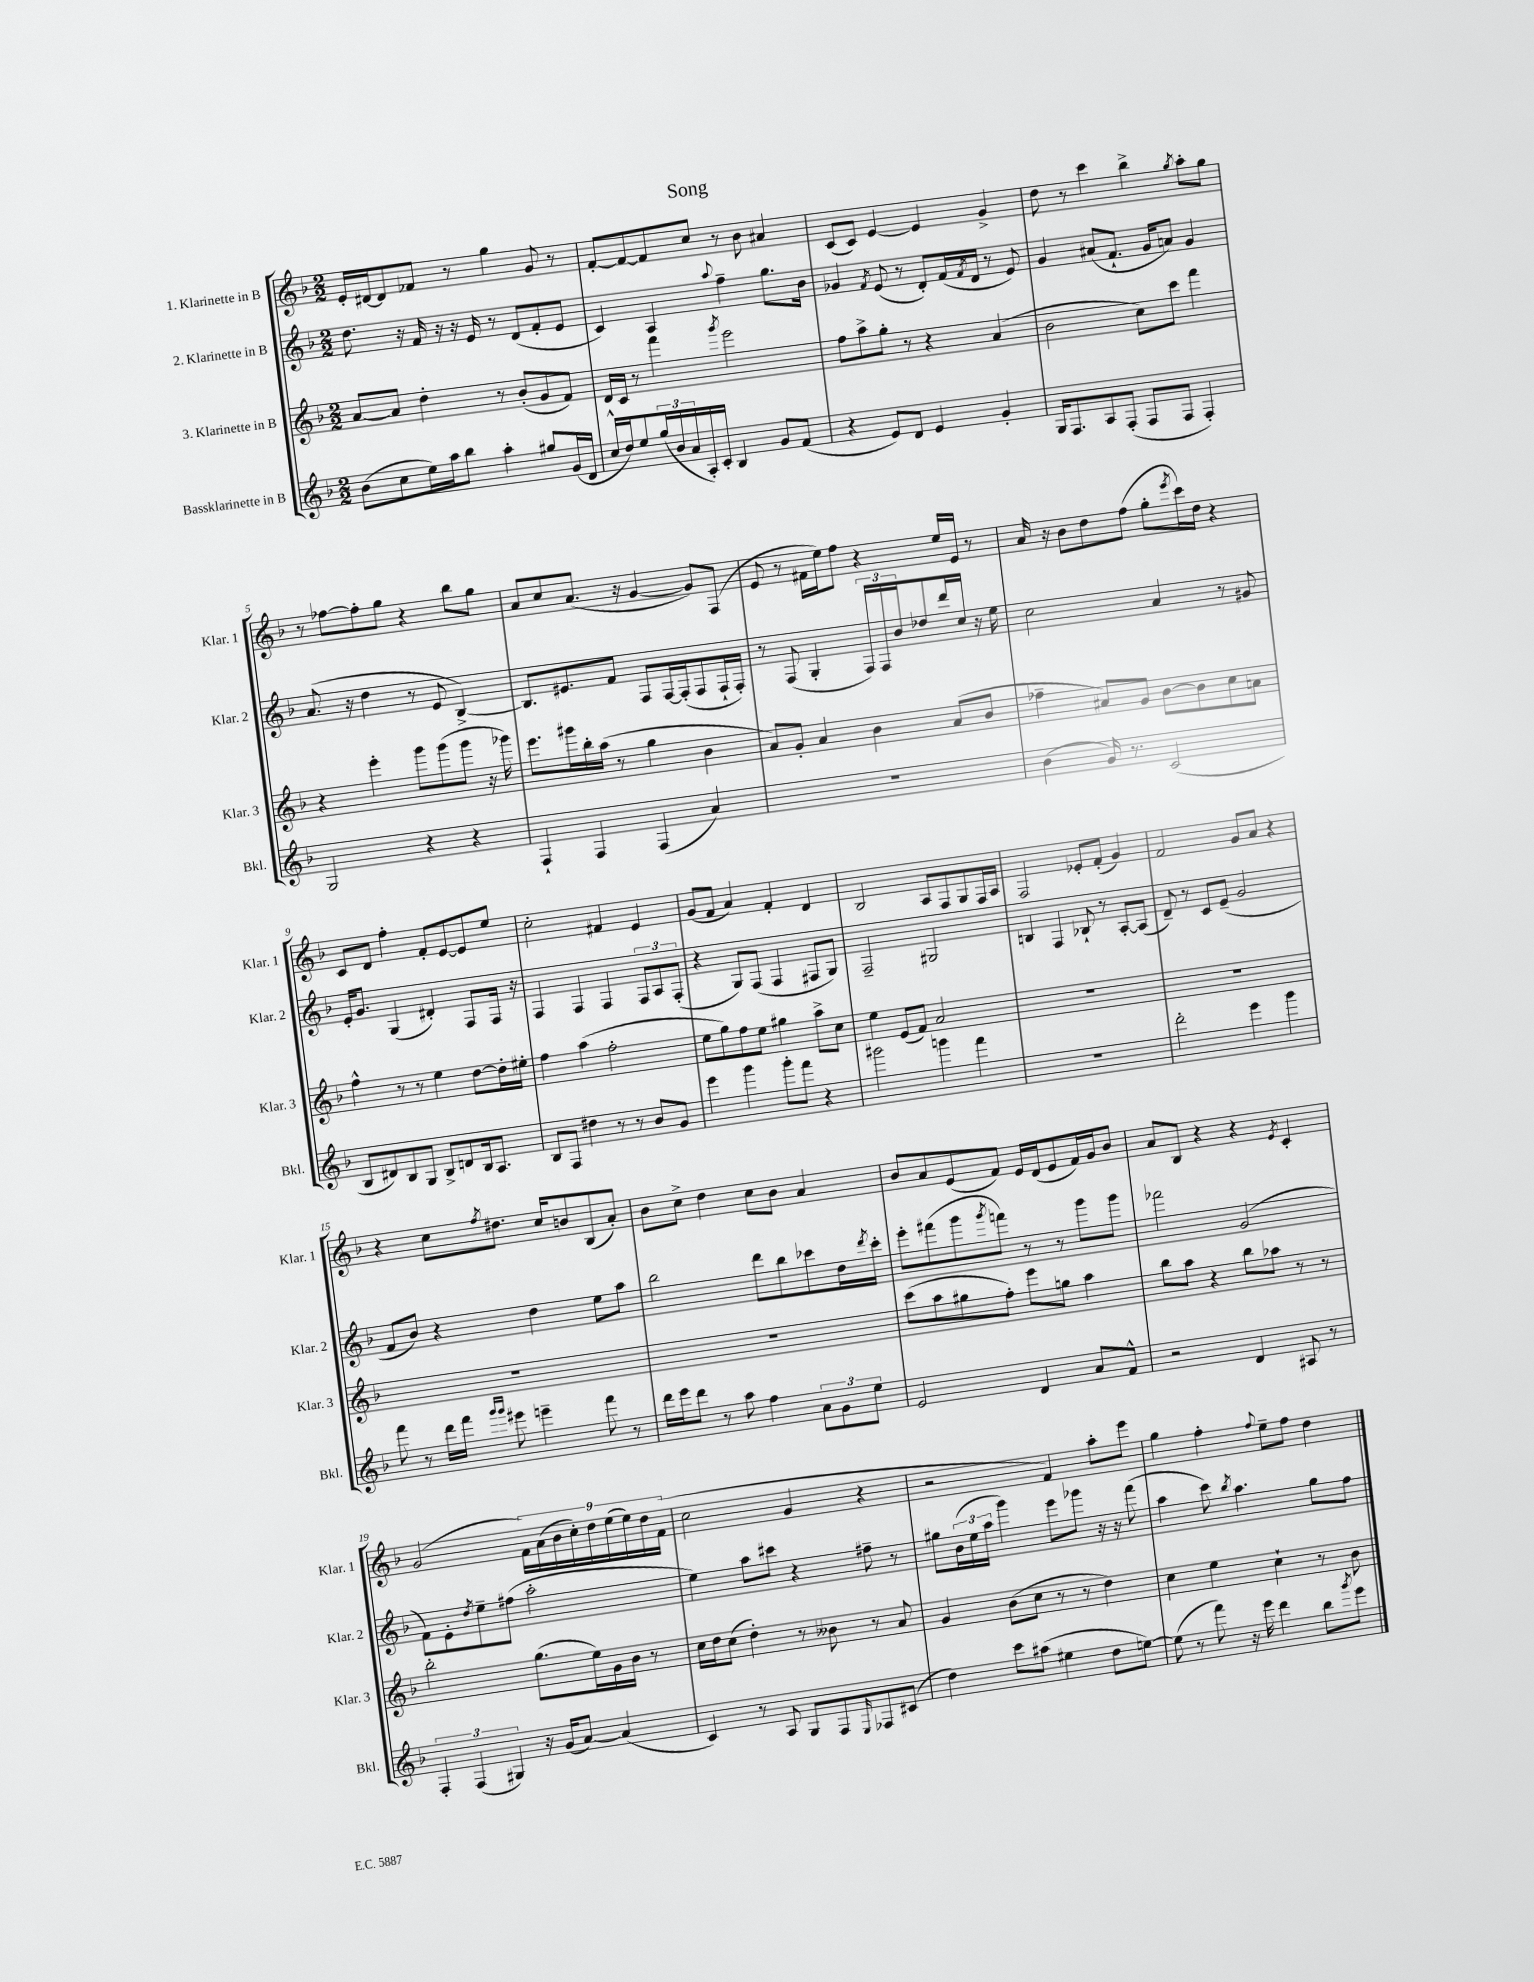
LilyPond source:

\header { title = "Song" }
<<
\new StaffGroup <<
\new Staff = "s0" \with { instrumentName = "1. Klarinette in B" shortInstrumentName = "Klar. 1" } {
    \clef treble \key f \major \numericTimeSignature \time 2/2
    e'16-. dis'16~ dis'8 fes'8 r8 g''4 g'8 r8 |
    f'8~-. f'8~ f'8 c''8 r8 bes'8 ais'4 |
    c'8( c'8) e'4~ e'4 g'4-> |
    d''8 r8 c'''4 bes''4-> \acciaccatura { g''8 } a''8-. g''8 |
    r8 fes''8~ fes''8-. g''8 r4 bes''8 g''8 |
    a'8 c''8 a'8.( r16 g'4~ g'8) f8( |
    e'8 r8 fis'16 e''16) f''8 r4 e''16 e'16 r8 |
    a'16 r16 bes'8 d''8 f''8( g''8-. \acciaccatura { e'''8 } c'''16) d''16 r4 |
    c'8 d'8 f''4-. f'8-. e'8~ e'8 e''8 |
    c''2-. fis'4 e'4 |
    g'8( f'8 a'4) f'4-. d'4 |
    bes2 a8 f8 g8 f16 a16 |
    f2 ees'8-. f'8-.( g'4) |
    f'2 g'8 a'8 r4 |
    r4 c''8 \acciaccatura { f''8 } dis''8. c''16 b'8 bes8( a'8-.) |
    bes'8 c''8-> d''4 c''8 bes'8 a'4 |
    bes'8 a'8 e'8( f'8) e'16 d'16( e'8 f'16) g'16 bes'8 |
    a'8 bes8 r4 r4 \acciaccatura { e'8 } c'4-. |
    g'2( \tuplet 9/8 { f'16) a'16( bes'16 c''16-.) d''16 e''16( e''16) d''16 f'16( } |
    c''2 g'4 r4 |
    r2 f'4) a''8-. e'''8 |
    g''4 f''4-. \appoggiatura { f''8 } e''8-- f''8 d''4 \bar "|." |
}
\new Staff = "s1" \with { instrumentName = "2. Klarinette in B" shortInstrumentName = "Klar. 2" } {
    \clef treble \key f \major \numericTimeSignature \time 2/2
    d''8. r16 f'16 r16 r16 e'16 r8 d'8( f'8-. e'8 |
    c'4) a4 \appoggiatura { a''8 } f''4-- g''8. bes'16 |
    ges'4 \acciaccatura { f'8 } e'8( r8 d'8-.) f'16( \acciaccatura { f'8 } d'16 r8 e'8) |
    g'4 ais'8( f'8.-! g'16 a'8) g'4 |
    a'8.( r16 d''4 r8 e'8 bes4~->) |
    bes8. eis'8. f'8 f8 f16~ f16-.( f8 f16-! f16-.) |
    r8 f8( g4-. \tuplet 3/2 { f16) f16 bes'16 } des''8 d'''16 c''16 r16 e''16 |
    c''2 a'4 r8 gis'8 |
    e'16-. g'8. g4( dis'4-.) f8 f16 r16 |
    f4 f4 f4 \tuplet 3/2 { f8 a8 f8-.( } |
    r4 g8) f8( f4 fis8 g8) |
    f2-- gis2 |
    b4 f4 bes8-! r8 a8~-. a8( |
    d'8--) r8 c'8 e'8--( g'2 |
    f'8 bes'8) r4 d''4 e''8 a''8 |
    bes''2 d'''8 bes''8 ces'''8 d''16 \acciaccatura { d'''8 } ces'''16-. |
    e'''8-. fis'''8( g'''8 \acciaccatura { g'''8 } f'''8) r8 r8 g'''8 g'''8 |
    fes'''2 g'2( |
    f'8) e'8-. \acciaccatura { d''8 } e''8-- fis''8( a''2-. |
    e''4) a''8 cis'''8 r4 fis''8-- r8 |
    gis''8 \tuplet 3/2 { bes'16( e''16 a''16 } g'''4) e'''8 ges'''8 r16 r16 f'''8( |
    a''4 c'''8) \acciaccatura { bes''8 } a''4. g''8 f''8 \bar "|." |
}
\new Staff = "s2" \with { instrumentName = "3. Klarinette in B" shortInstrumentName = "Klar. 3" } {
    \clef treble \key f \major \numericTimeSignature \time 2/2
    a'8~ a'8 d''4-. r8 bes'8-.( g'8 f'8) |
    d'16 c'16 r8 f'''4 \acciaccatura { g'''8 } e'''2 |
    f''8 a''8-> g''8-. r8 r4 a'4( |
    bes'2 c''8) c'''8 f'''4 |
    r4 e'''4-. g'''8 g'''8( g'''8 r16 ges'''16) |
    e'''8. gis'''16 bes''16-. a''16( r8 g''4 bes'4 |
    a'8) g'8-. a'4 bes'4 a'8( bes'8 |
    fes''4-- ais'8) g'8 bes'8~ bes'8 c''8 a'8 |
    f''4-^ r8 r8 e''4 d''8~ d''16-. eis''16-. |
    f''4 a''4( f''2-. |
    e''8 g''8) f''8 e''8 gis''4 a''8-> c''8 |
    e''4 e'8( f'8) a'2 |
    R1 |
    R1 |
    R1 |
    R1 |
    c'''8( a''8 gis''8 f''8-.) e'''8 g''8 a''4 |
    bes''8 a''8 r4 bes''8 aes''8 r8 r8 |
    bes''2-. g''8.( e''16) g'16 bes'16 r8 |
    c''16 d''16 c''8( d''4-.) r8 beses'8 r8 a'8 |
    g'4 bes'8( c''8 r8 r8 d''4) |
    c''4 e''4 c''4-! r8 bes'8 \bar "|." |
}
\new Staff = "s3" \with { instrumentName = "Bassklarinette in B" shortInstrumentName = "Bkl." } {
    \clef treble \key f \major \numericTimeSignature \time 2/2
    bes'8( c''8 e''16) a''16 bes''8 a''4-. gis''8 g'16( d'16 |
    c''16-^ d''16) e''8 \tuplet 3/2 { g''16( bes'16 a'16 } a16-.) c'16-. bes4 g'8 f'8( |
    r4 e'8) d'8 e'4 g'4-. |
    g16 f8. a8 f8-.( f8 f8 f4-.) |
    g2 r4 r4 |
    f4-! f4 f4( a'4) |
    R1 |
    bes'4( g'16) r8. c'2( |
    bes8 dis'8) bes8 g8 bes8-> d'8 bes16 a8. |
    bes8 f8 dis''4 r8 r8 bes'8 g'8 |
    e'''4 g'''4 g'''8-. f'''8 r4 |
    gis'''2 g'''4 f'''4 |
    R1 |
    d'''2-. e'''4 g'''4 |
    f'''8 r8 d'''16 f'''16 \grace { g'''16 g'''16 } eis'''8 e'''4-- f'''8 r8 |
    d'''16 e'''16 d'''8 r8 a''8 f''4 \tuplet 3/2 { a'8 g'8 e''8 } |
    e'2 d'4 a'8 f'8-^ |
    r2 d'4 ais8 r8 |
    \tuplet 3/2 { f4-. f4( gis4) } r16 g'16( a'8~) a'4( |
    c'4) r8 a8 g8 f8 \grace { e16 } fes8 cis'8( |
    d''4) c'''8 ais''8( eis''4 d''8 e''8~) |
    e''8( r8 f'''8) r16 e'''16 d'''4 bes''8 \acciaccatura { g'''8 } e'''8 \bar "|." |
}
>>
>>
